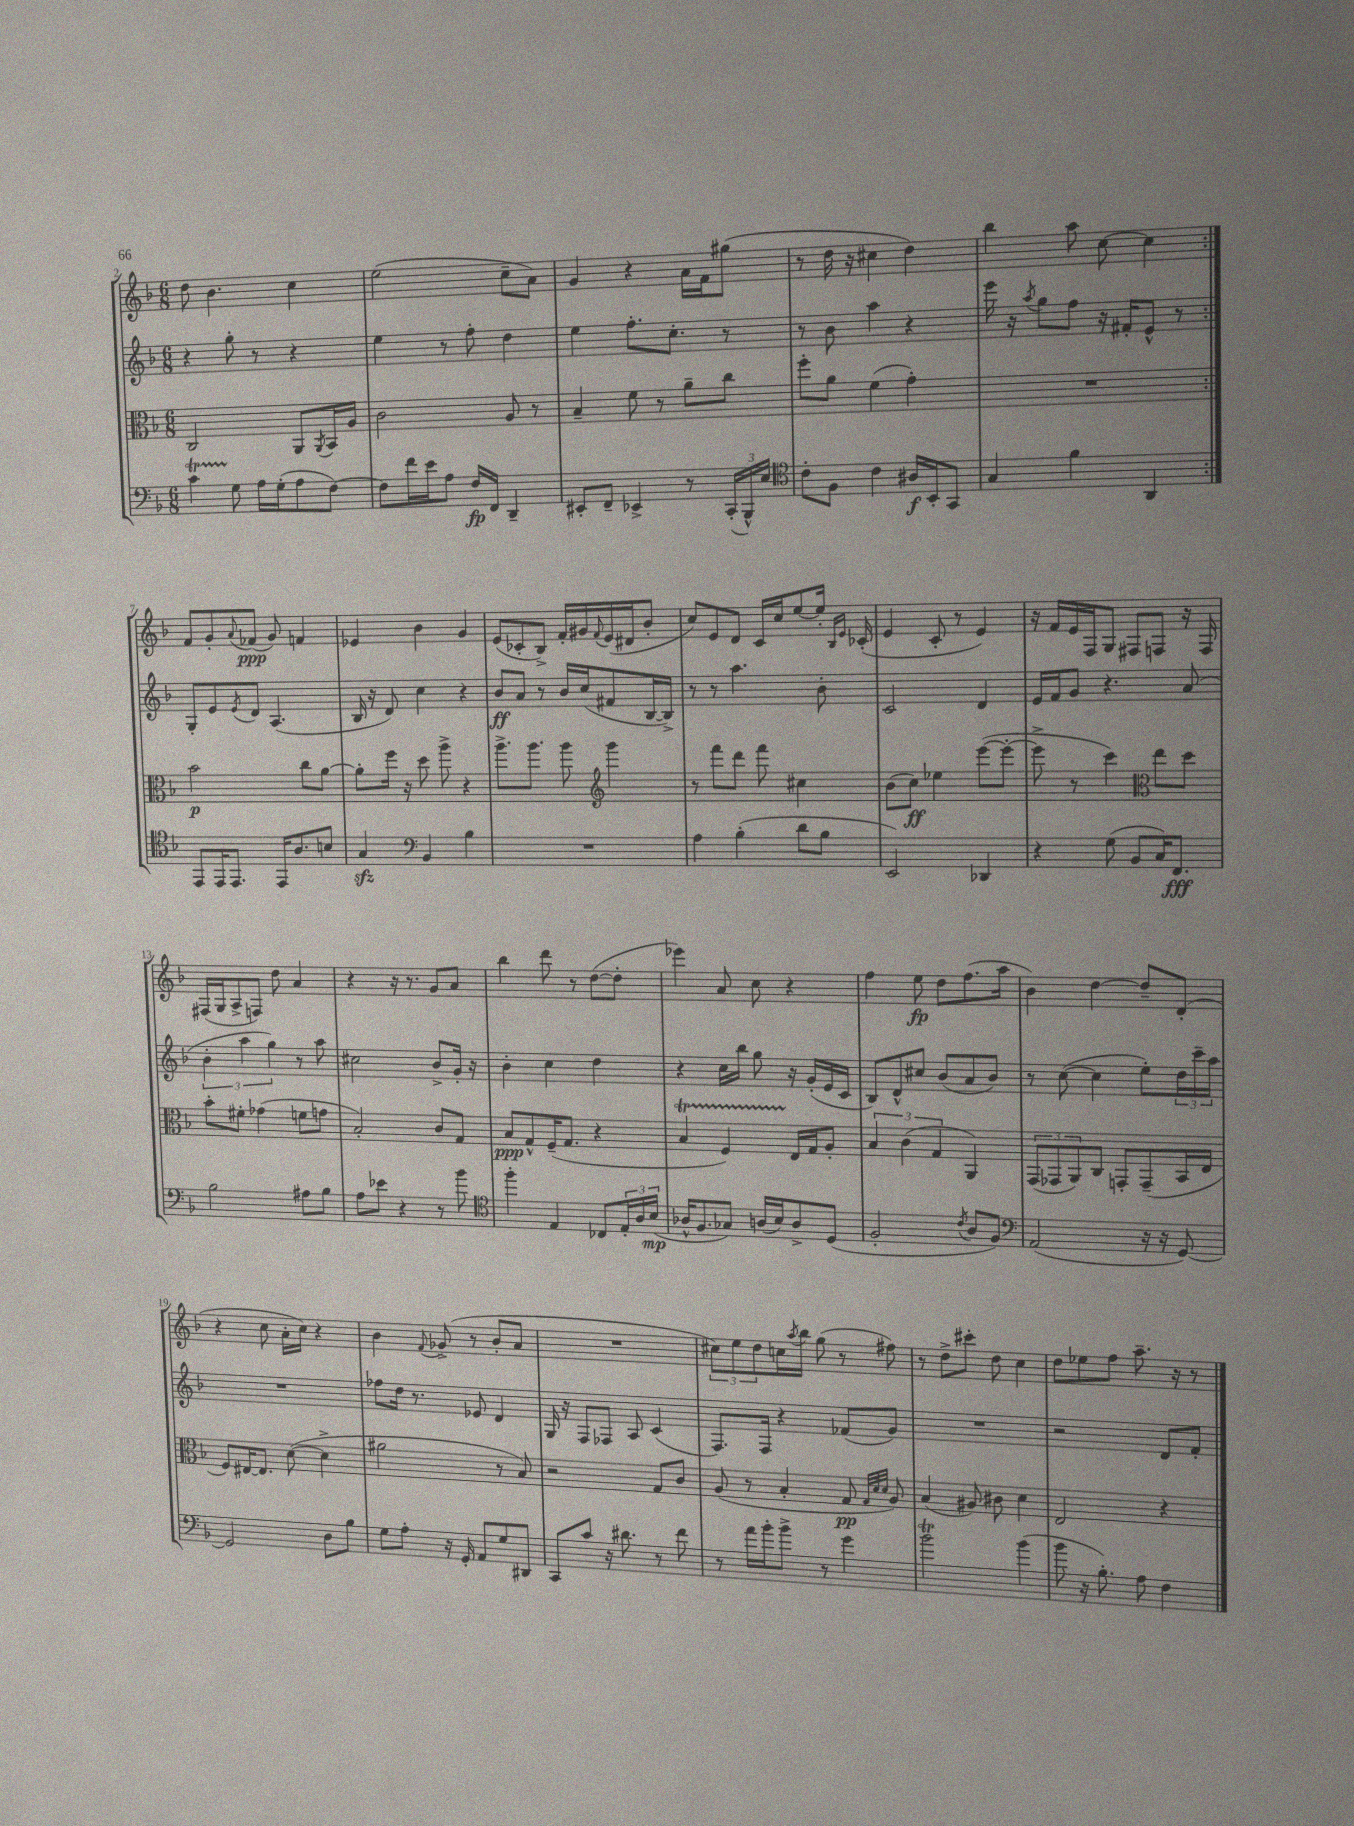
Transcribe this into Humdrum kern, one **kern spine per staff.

**kern	**kern	**kern	**kern
*staff4	*staff3	*staff2	*staff1
*clefF4	*clefC3	*clefG2	*clefG2
*k[b-]	*k[b-]	*k[b-]	*k[b-]
*M6/8	*M6/8	*M6/8	*M6/8
4c	2C	4r	8dd
.	.	.	4.b-
8G	.	8gg'	.
16A	.	8r	.
(16G'	.	.	.
8A	8AA	4r	4cc
.	8qAA	.	.
[8F)	16BB-	.	.
.	16A	.	.
=	=	=	=
8F]	2c	4ee	(2ee
16f	.	.	.
16e	.	.	.
8A	.	8r	.
16F	.	8ff'	.
16FF	.	.	.
4DD~	8A	4dd	8cc~
.	8r	.	8a)
=	=	=	=
8EE#'	4B-~	4ee	4g
8FF~	.	.	.
4EE-^	8f	8.ff'	4r
.	8r	.	.
.	.	8.cc'	.
8r	8a~	.	16a
.	.	.	16f
(24CC'	8cc	8r	(8gg#
24BBB-^^)	.	.	.
24E	.	.	.
=	=	=	=
*clefC4	*	*	*
8c'	8ff'	8r	8r
8F	8a	8b-	16dd
.	.	.	16r
4c	(4f	4aa	4cc#
16A#	4g')	4r	4dd)
16BB-'	.	.	.
8GG	.	.	.
=	=	=	=
4G	2.r	16eee	4bb-
.	.	16r	.
.	.	8qaa	.
.	.	8gg	.
4f	.	8ff	8aa
.	.	16r	[8cc
.	.	16f#'	.
4AA	.	8e^^	4cc]
.	.	8r	.
=:|!	=:|!	=:|!	=:|!
8EE	2b-	8G'	8f
16EE	.	8e	8g'
8.EE	.	.	.
.	.	8qe	8qqa
.	.	8d	(8f-
16EE	.	(4.A	8g)
8.A	.	.	.
.	8cc	.	4f
8B	[8a	.	.
=	=	=	=
4G	8a']	16B-	4e-
.	.	16r	.
.	16ff	8d)	.
.	16r	.	.
*clefF4	*	*	*
4BB-	8dd	4cc	4b-
.	8aa^	.	.
4B-	4r	4r	4g
=	=	=	=
2.r	8.aa^	8b-	(8e
.	.	8a	8c-'
.	8.aa	.	.
.	.	8r	8B-^)
.	8aa	16b-	16f'
.	.	(16cc	16g#
*	*clefG2	*	*
.	.	.	8qqf
.	4ggg	8f#	(16e
.	.	.	16d#
.	.	[16B-	8b-'
.	.	16B-^])	.
=	=	=	=
4A	8r	8r	8cc)
.	8fff	8r	8e
(4B-'	8ddd	4.aa	8d
.	8fff	.	16c
.	.	.	16cc
8d	4cc#	.	[8ee
8B-	.	8b-'	16ee']
.	.	.	16qqB-
.	.	.	16qqe
.	.	.	(16c-'
=	=	=	=
2EE)	(8b-	2c	4e
.	8cc)	.	.
.	4ee-	.	8c'
.	.	.	8r
4DD-	([8eee	4d	4e)
.	8eee'_	.	.
=	=	=	=
4r	8eee^]	16e	16r
.	.	16f	16f
.	8r	8g	16e
.	.	.	16F
(8G	4ccc)	4.r	8G
8BB-	.	.	8F#
*	*clefC3	*	*
16C)	8ee	.	8F
8.FF	.	.	.
.	8dd	(8a	16r
.	.	.	16F
=	=	=	=
2B-	8b-'	6b-'	(16F#
.	.	.	16G
.	8f#'	.	8A^
.	.	6aa	.
.	(4g-	.	8F)
.	.	6gg)	.
.	.	.	8dd
8A#	8f	8r	4a
8B-	8g	8aa	.
=	=	=	=
8A	2B-')	2cc#	4r
8e-	.	.	.
4r	.	.	16r
.	.	.	8.r
8r	8c	8b-^	8g
8b-	8G	16g'	8a
.	.	16r	.
=	=	=	=
*clefC4	*	*	*
4ff'	8B-	4b-'	4bb-
.	8G^^	.	.
4E	(16F~	4cc	8ddd
.	8.G	.	.
.	.	.	8r
8C-	4r	4dd	([8dd
24E'	.	.	8dd']
24A	.	.	.
(24B-	.	.	.
=	=	=	=
16A-^^	4B-	4r	4eee-)
8.F	.	.	.
8G-)	4F)	16cc	8a
.	.	16bb-	.
(16A	.	8gg	8cc
16B-)	.	.	.
8A^	16E	16r	4r
.	16G	(16g'	.
(8D	8A'	16e	.
.	.	16c	.
=	=	=	=
2F'	6B-	8B-)	4ff
.	.	8d^^	.
.	(6c	.	.
.	.	8cc#	8ee
.	6G	.	.
.	.	(8b-	8dd
8qc	.	.	.
8A	4AA)	8a	(8.ff
8F)	.	8b-)	.
.	.	.	16aa
=	=	=	=
*clefF4	*	*	*
(2AA	(12GG	8r	4b-)
.	12GG-	.	.
.	.	([8cc	.
.	12AA)	.	.
.	8C	4cc]	[4dd
.	8GG'	.	.
16r	(8GG~	8ee')	8dd~]
16r	.	.	.
[8GG)	16BB-	24dd	(8d'
.	.	24ccc~	.
.	16E	.	.
.	.	24aa	.
=	=	=	=
2GG]	8F)	2.r	4r
.	[16E#	.	.
.	8.E#]	.	.
.	.	.	8cc
.	([8d	.	16a'
.	.	.	16cc)
8D	4d^]	.	4r
8B-	.	.	.
=	=	=	=
8G	2a#	8ff-	4b-
8A'	.	16dd	.
.	.	8.r	.
.	.	.	8qqf
16r	.	.	(8g-^
16GG'	.	.	.
8AA	.	8e-	8r
8G	8r	4d	8b-'
8DD#	8B-)	.	8a
=	=	=	=
8CC	2r	16G	2.r
.	.	16r	.
8c	.	8F	.
16r	.	8F-	.
8.d#	.	.	.
.	.	8A	.
8r	8G	(4c	.
8f	8c	.	.
=	=	=	=
8r	(8A	8.F)	12cc#)
.	.	.	12ee
16a	8r	.	.
.	.	.	12dd
16b-'	.	16F	.
8b-^	4B-'	4r	16cc
.	.	.	8qaa
.	.	.	16bb-
8r	.	.	(8gg
4g	8G	(8f-	8r
.	32qqG	.	.
.	32qqd	.	.
.	32qqd	.	.
.	8A)	8g)	8ff#)
=	=	=	=
2b-	(4B-	2.r	8r
.	.	.	8dd^
.	8A#)	.	8ccc#'
.	8c#	.	8dd
(4b-	4d	.	4cc
=	=	=	=
8b-	2E	2r	8dd
16r	.	.	8ee-
8.B-')	.	.	.
.	.	.	8ff
8A	.	.	8.aa~
4F	4r	8d	.
.	.	.	16r
.	.	8f'	8r
==	==	==	==
*-	*-	*-	*-
